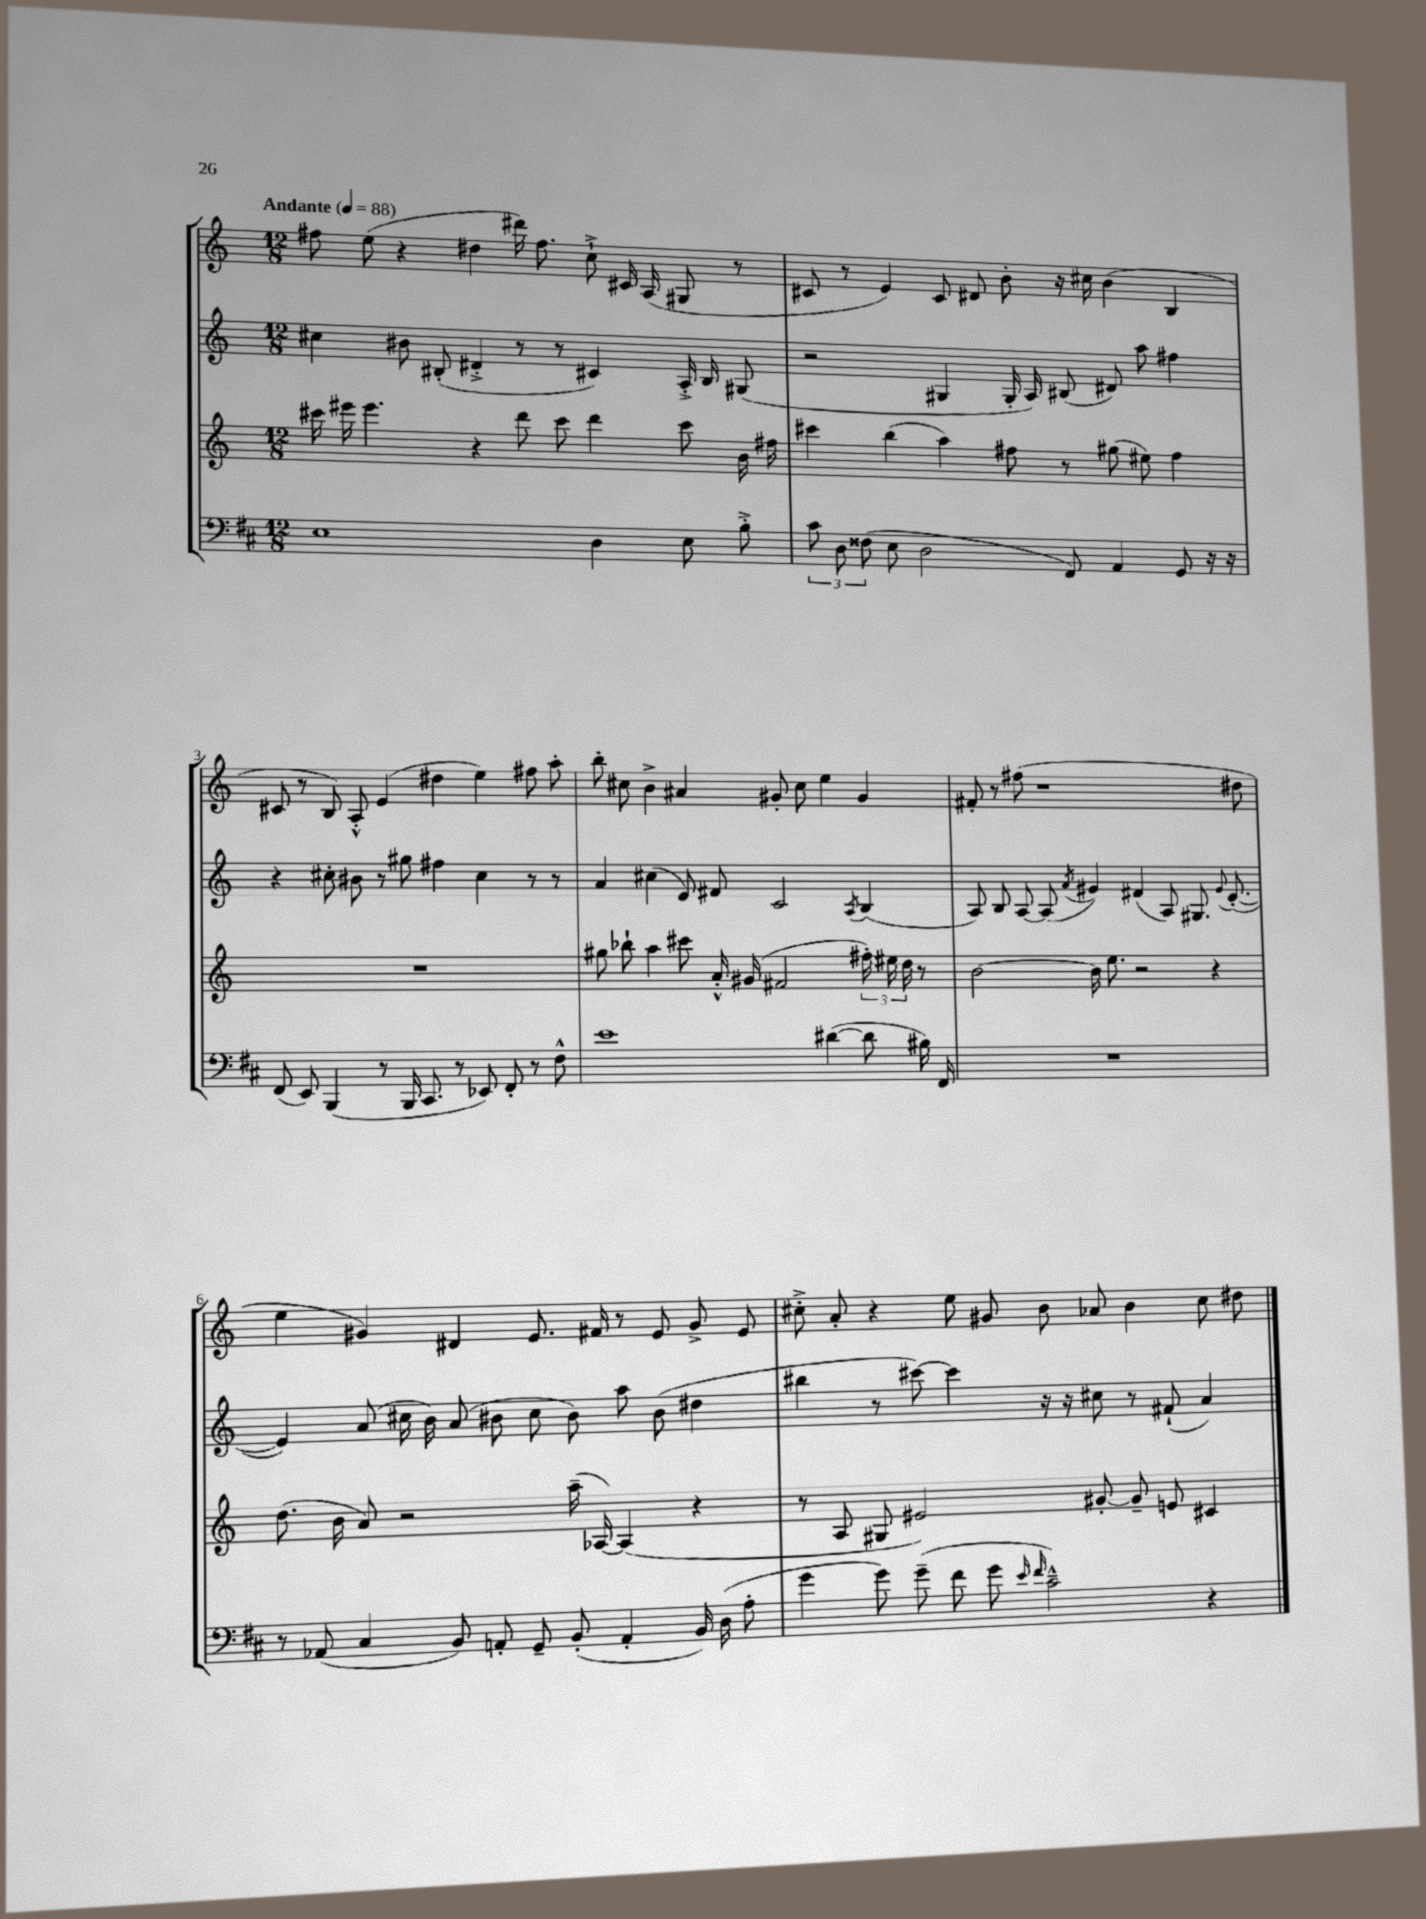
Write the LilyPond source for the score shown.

<<
\new StaffGroup <<
\new Staff = "s0" {
    \clef treble \key c \major \numericTimeSignature \time 12/8 \tempo "Andante" 4 = 88
    \autoBeamOff fis''8 e''8( r4 dis''4 dis'''16) fis''8. c''8-!-> cis'16 a16( gis8 r8 |
    cis'8 r8 e'4) cis'8 dis'8 b'8-. r16 cis''16 b'4( b4 |
    cis'8 r8 b8) a8-.-^ e'4( dis''4 e''4) fis''8 a''8-. |
    b''8-. cis''8 b'4-> ais'4 gis'8-. cis''8 e''4 gis'4 |
    fis'8-. r8 fis''8( r1 dis''8 |
    e''4 gis'4) dis'4 e'8. fis'16 r8 e'8 gis'8-> e'8 |
    cis''8-.-> a'8-. r4 e''8 gis'8 b'8 aes'8 b'4 cis''8 dis''8 \bar "|." |
}
\new Staff = "s1" {
    \clef treble \key c \major \numericTimeSignature \time 12/8
    \autoBeamOff cis''4 bis'8 bis8-.( dis'4-.-> r8 r8 cis'4) a16-.-> bis16 gis8( |
    r2 gis4 gis16-. a16) bis8( dis'8) a''8 fis''4 |
    r4 cis''8-. bis'8 r8 gis''8 fis''4 cis''4 r8 r8 |
    a'4 cis''4( e'8) fis'8 c'2 \acciaccatura { a8 } b4( |
    a8) b8 a8~ a8( \acciaccatura { a'8 } gis'4) fis'4( a8) gis8. \appoggiatura { gis'8 } e'8.~-.( |
    e'4) a'8( cis''16 b'16) a'8( bis'8 cis''8 bis'8) a''8 bis'8( dis''4 |
    bis''4 r8 cis'''8~) cis'''4 r16 r16 cis''8 r8 fis'8-!( a'4) \bar "|." |
}
\new Staff = "s2" {
    \clef treble \key c \major \numericTimeSignature \time 12/8
    \autoBeamOff cis'''16 eis'''16 eis'''4. r4 d'''8 cis'''8 d'''4 cis'''8 b'16 fis''16 |
    cis'''4 b''4( a''4) fis''8 r8 gis''8( eis''8) fis''4 |
    R1. |
    gis''8 bes''8-! a''4 cis'''8 a'16-.-^ gis'16( fis'2 \tuplet 3/2 { fis''16-.) eis''16 d''16 } r8 |
    b'2~ b'16 e''8. r2 r4 |
    d''8.( b'16 a'8) r2 a''16--( aes16~) aes4( r4 |
    r8 a8 gis8 eis'2) gis'8~-. gis'8-- e'8 cis'4 \bar "|." |
}
\new Staff = "s3" {
    \clef bass \key d \major \numericTimeSignature \time 12/8
    \autoBeamOff e1 d4 e8 b8-.-> |
    \tuplet 3/2 { cis'8 d8 fisis8( } e8 d2 fis,8) a,4 g,8 r16 r16 |
    fis,8( e,8) b,,4( r8 b,,16 cis,8. r8 ees,8) fis,8-. r8 fis8-^ |
    e'1 dis'4~( dis'8 bis16) fis,16 |
    R1. |
    r8 aes,8( cis4 b,8) a,8-. g,8-- b,8-.( a,4-. b,16) d16( a8-. |
    g'4 g'8) g'8--( fis'8 g'8 \grace { e'16 fis'16 } cis'2---^) r4 \bar "|." |
}
>>
>>
